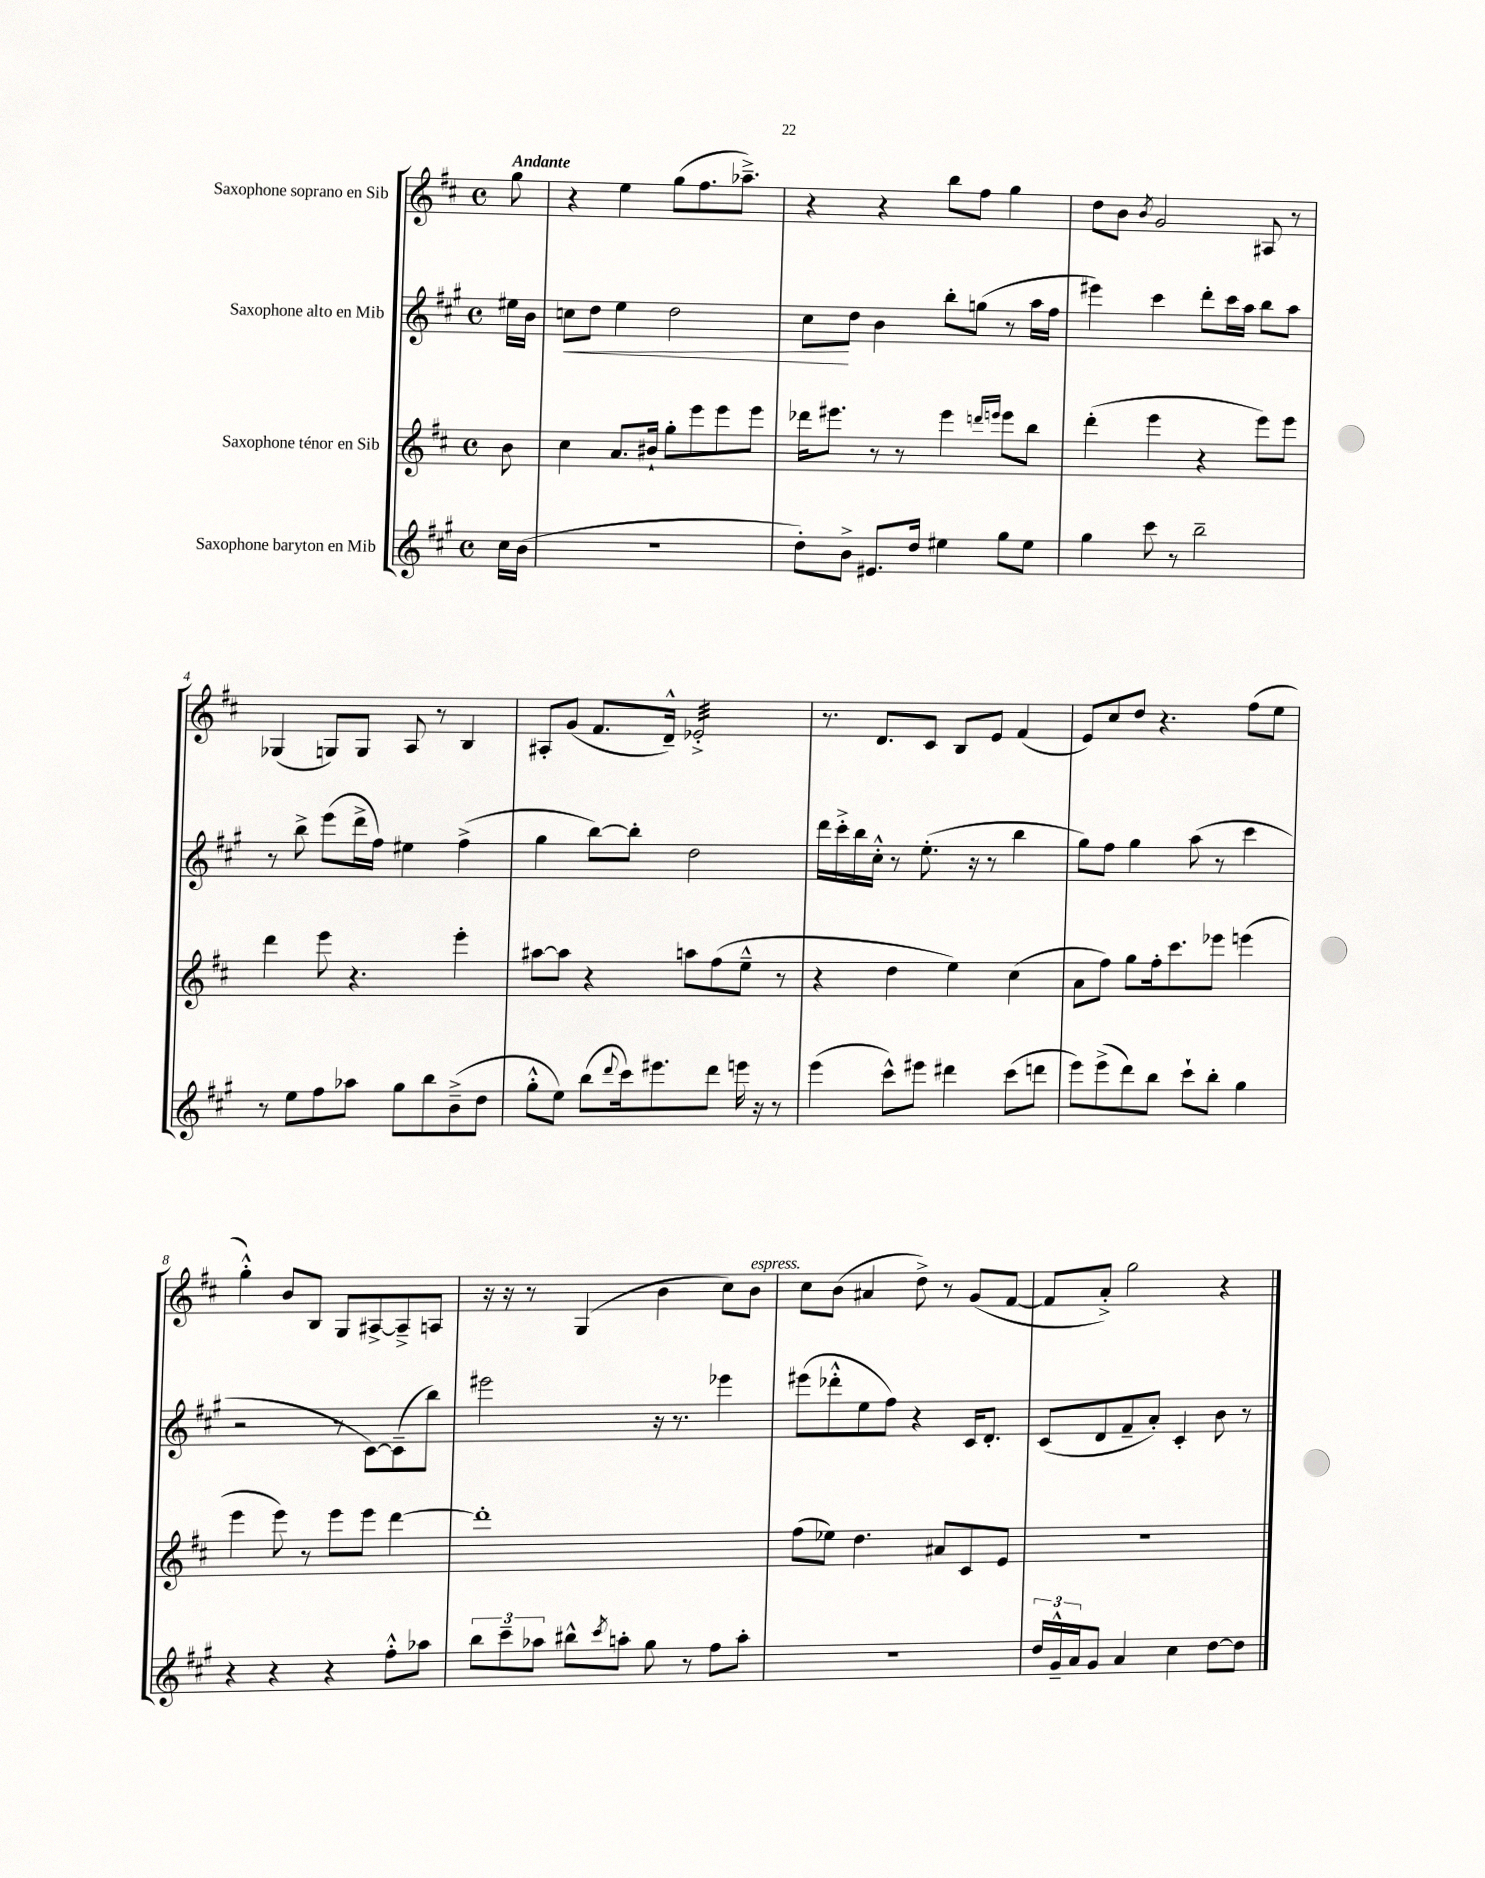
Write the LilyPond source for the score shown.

<<
\new StaffGroup <<
\new Staff = "s0" \with { instrumentName = "Saxophone soprano en Sib" } {
    \clef treble \key d \major \defaultTimeSignature \time 4/4 \partial 8 \tempo "Andante"
    g''8 |
    r4 e''4 g''8( fis''8. aes''8.--->) |
    r4 r4 b''8 fis''8 g''4 |
    d''8 b'8 \acciaccatura { b'8 } g'2 ais8 r8 |
    ges4( g8) g8 a8 r8 b4 |
    ais8-. g'8( fis'8. d'16---^) ees'2:32-.-> |
    r8. d'8. cis'8 b8 e'8 fis'4( |
    e'8) cis''8 d''8 r4. fis''8( e''8 |
    g''4-.-^) b'8 b8 g8 ais8~-> ais8---> a8 |
    r16 r16 r8 g4( b'4 cis''8) b'8^\markup { \italic "espress." } |
    cis''8 b'8( ais'4 d''8->) r8 g'8( fis'8~ |
    fis'8 a'8-.->) g''2 r4 \bar "|." |
}
\new Staff = "s1" \with { instrumentName = "Saxophone alto en Mib" } {
    \clef treble \key a \major \defaultTimeSignature \time 4/4 \partial 8
    eis''16 b'16 |
    c''8\< d''8 e''4 d''2 |
    cis''8\! d''8 b'4 b''8-. g''8( r8 a''16 fis''16 |
    eis'''4) cis'''4 d'''8-. cis'''16 a''16 b''8 a''8 |
    r8 b''8-> e'''8( d'''16-> fis''16) eis''4 fis''4->( |
    gis''4 b''8~) b''8-. d''2 |
    d'''16 cis'''16-.-> b''16 cis''16-.-^ r8 e''8.-.( r16 r8 b''4 |
    gis''8) fis''8 gis''4 a''8( r8 cis'''4 |
    r2 r8 cis'8~) cis'8--( b''8) |
    eis'''2 r16 r8. ees'''4 |
    eis'''8( des'''8-.-^ e''8 fis''8) r4 cis'16 d'8.-. |
    cis'8( d'8 fis'8-- a'8-.) cis'4-. b'8 r8 \bar "|." |
}
\new Staff = "s2" \with { instrumentName = "Saxophone ténor en Sib" } {
    \clef treble \key d \major \defaultTimeSignature \time 4/4 \partial 8
    b'8 |
    cis''4 a'8. bis'16-! g''8-. e'''8 e'''8 e'''8 |
    des'''16 eis'''8. r8 r8 eis'''4 \grace { d'''16 e'''16 } e'''8 b''8 |
    d'''4-.( e'''4 r4 e'''8) e'''8 |
    d'''4 e'''8 r4. e'''4-. |
    ais''8~ ais''8 r4 a''8 fis''8( e''8---^ r8 |
    r4 d''4 e''4) cis''4( |
    a'8 fis''8) g''8 fis''16-. cis'''8. ees'''8 e'''4( |
    e'''4 e'''8) r8 e'''8 e'''8 d'''4~ |
    d'''1-. |
    fis''8( ees''8) d''4. ais'8 cis'8 e'8 |
    R1 \bar "|." |
}
\new Staff = "s3" \with { instrumentName = "Saxophone baryton en Mib" } {
    \clef treble \key a \major \defaultTimeSignature \time 4/4 \partial 8
    cis''16 b'16( |
    R1 |
    d''8-.) b'8-> eis'8. d''16 eis''4 gis''8 eis''8 |
    gis''4 cis'''8 r8 b''2-- |
    r8 e''8 fis''8 aes''8 gis''8 b''8 b'8--->( d''8 |
    gis''8-.-^ e''8) b''8( \appoggiatura { d'''8 } cis'''16) eis'''8. d'''8 e'''16 r16 r8 |
    e'''4( cis'''8-^) eis'''8 dis'''4 cis'''8( d'''8 |
    e'''8) e'''8->( d'''8) b''8 cis'''8-! b''8-. gis''4 |
    r4 r4 r4 fis''8-.-^ aes''8 |
    \tuplet 3/2 { b''8 cis'''8-- aes''8 } bis''8-^ \acciaccatura { cis'''8 } a''8-. gis''8 r8 fis''8 a''8-. |
    R1 |
    \tuplet 3/2 { d''16 gis'16---^ a'16 } gis'8 a'4 cis''4 d''8~ d''8 \bar "|." |
}
>>
>>
